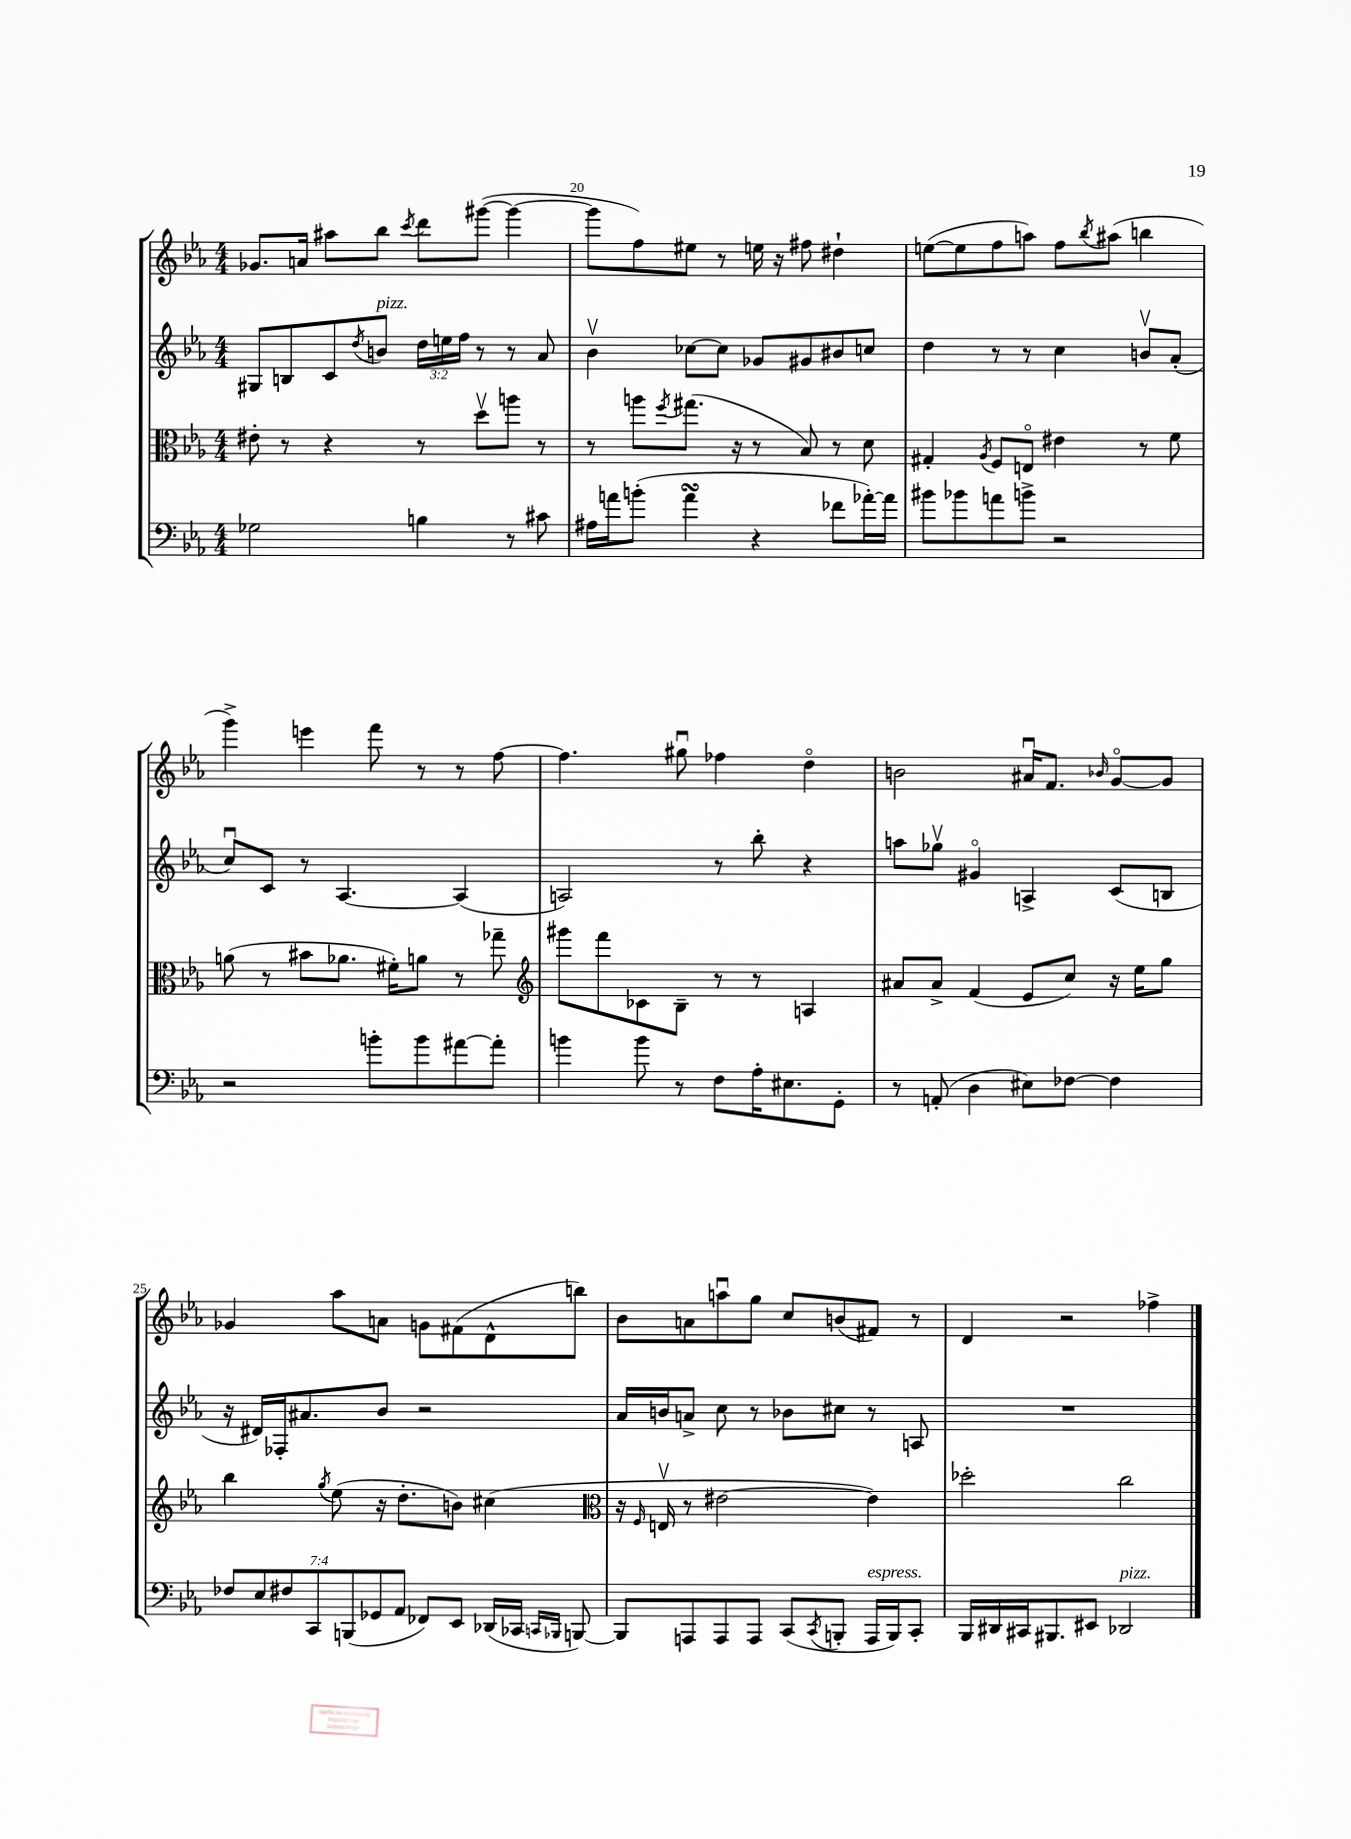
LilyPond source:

<<
\new StaffGroup <<
\new Staff = "s0" {
    \clef treble \key ees \major \numericTimeSignature \time 4/4
    ges'8. a'16 ais''8 bes''8 \acciaccatura { c'''8 } d'''8 gis'''8~( gis'''4~ |
    gis'''8 f''8) eis''8 r8 e''16 r16 fis''8 dis''4-! |
    e''8~( e''8 f''8 a''8) f''8 \acciaccatura { bes''8 } ais''8( b''4 |
    g'''4->) e'''4 f'''8 r8 r8 f''8~ |
    f''4. gis''8\downbow fes''4 d''4\flageolet |
    b'2 ais'16\downbow f'8. \grace { bes'16 } g'8~\flageolet g'8 |
    ges'4 aes''8 a'8 g'8 fis'8( d'8-^ b''8) |
    bes'8 a'8 a''8\downbow g''8 c''8 b'8( fis'8) r8 |
    d'4 r2 fes''4-> \bar "|." |
}
\new Staff = "s1" {
    \clef treble \key ees \major \numericTimeSignature \time 4/4 \override Staff.TupletNumber.text = #tuplet-number::calc-fraction-text
    gis8 b8 c'8 \acciaccatura { d''8 } b'8^\markup { \italic "pizz." } \tuplet 3/2 { d''16 e''16 f''16 } r8 r8 aes'8 |
    bes'4\upbow ces''8~ ces''8 ges'8 gis'8 bis'8 c''8 |
    d''4 r8 r8 c''4 b'8\upbow aes'8-.( |
    c''8\downbow) c'8 r8 aes4.~ aes4( |
    a2) r8 bes''8-. r4 |
    a''8 ges''8\upbow gis'4\flageolet a4-> c'8( b8 |
    r16 dis'16) fes16-. ais'8. bes'8 r2 |
    aes'16 b'16 a'8-> c''8 r8 bes'8 cis''8 r8 a8 |
    R1 \bar "|." |
}
\new Staff = "s2" {
    \clef alto \key ees \major \numericTimeSignature \time 4/4
    eis'8-. r8 r4 r8 d''8\upbow a''8 r8 |
    r8 a''8 \acciaccatura { f''8 } gis''8.( r16 r8 bes8) r8 d'8 |
    gis4-. \acciaccatura { aes8 } f8 e8\flageolet eis'4 r8 f'8 |
    a'8( r8 bis'8 aes'8. fis'16-.) a'8 r8 ges''8-- |
    \clef treble gis'''8 f'''8 ces'8 bes8-- r8 r8 a4 |
    ais'8 ais'8-> f'4( ees'8 c''8) r16 ees''16 g''8 |
    bes''4 \acciaccatura { g''8 } ees''8( r16 d''8.-. b'8) cis''4( |
    \clef alto r16 \grace { f16 } e16\upbow r8 eis'2~ eis'4) |
    des''2-. c''2 \bar "|." |
}
\new Staff = "s3" {
    \clef bass \key ees \major \numericTimeSignature \time 4/4 \override Staff.TupletNumber.text = #tuplet-number::calc-fraction-text
    ges2 b4 r8 cis'8 |
    ais16 a'16 b'8-.( a'4\turn r4 fes'8 aes'16~-.) aes'16 |
    bis'8 bes'8 a'8 b'8-> r2 |
    r2 b'8-. b'8 ais'8~ ais'8-. |
    b'4 b'8 r8 f8 aes16-. eis8. g,8-. |
    r8 a,8-.( d4 eis8) fes8~ fes4 |
    \tuplet 7/4 { fes8 ees8 fis8 c,8 b,,8( ges,8 aes,8 } fes,8) ees,8 des,16( ces,16 \grace { c,16 bes,,16 } b,,8~) |
    b,,8 a,,8 a,,8 a,,8 c,8( \acciaccatura { c,8 } b,,8-. a,,16^\markup { \italic "espress." } b,,16) c,8-. |
    bes,,16 dis,16 cis,16 bis,,8. eis,8 des,2^\markup { \italic "pizz." } \bar "|." |
}
>>
>>
\layout { \context { \Score currentBarNumber = #19 \override BarNumber.break-visibility = ##(#f #t #t) barNumberVisibility = #(every-nth-bar-number-visible 5) } }
